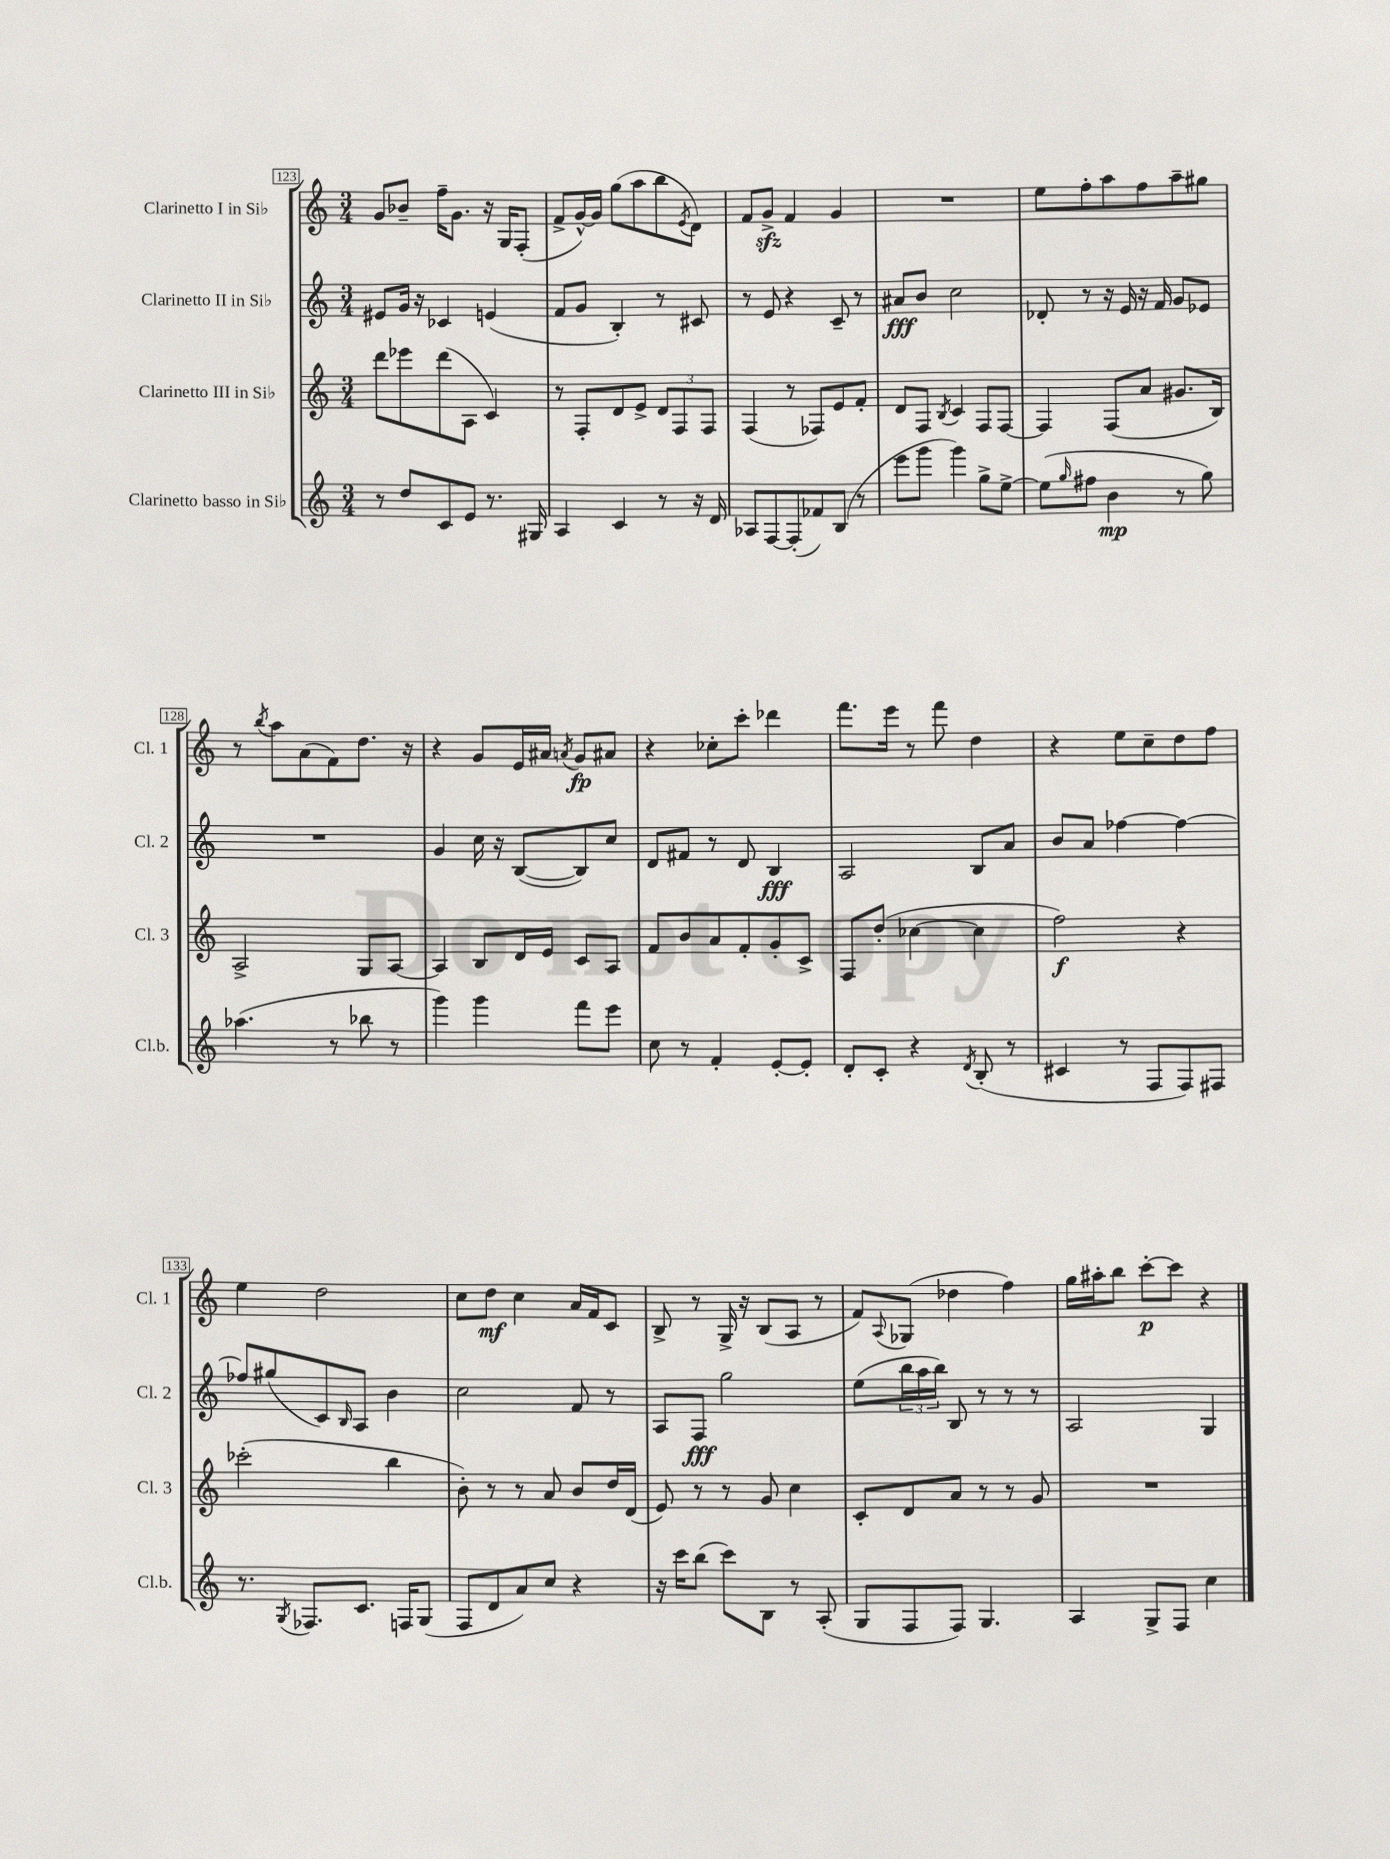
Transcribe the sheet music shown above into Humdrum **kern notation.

**kern	**kern	**kern	**kern
*staff4	*staff3	*staff2	*staff1
*clefG2	*clefG2	*clefG2	*clefG2
*k[]	*k[]	*k[]	*k[]
*M3/4	*M3/4	*M3/4	*M3/4
8r	8ddd	8e#	8g
8dd	8eee-	16g	8b-~
.	.	16r	.
8c	(8ddd	4c-	16ff~
.	.	.	8.g
8e	8A	.	.
8.r	4c)	(4e	16r
.	.	.	16G
.	.	.	(8F'
16G#	.	.	.
=	=	=	=
4A	8r	8f	8f^
.	8F'	8g	[16g^^)
.	.	.	16g]
4c	8d	4B')	(8gg
.	8e^	.	8aa
8r	12d	8r	8bb
.	12F	.	.
.	.	.	8qe
16r	.	8c#	8d)
.	12F	.	.
16d	.	.	.
=	=	=	=
8A-	(4F	8r	8f
[8F	.	8e	8g^
(8F']	8r	4r	4f
8f-)	8F-)	.	.
(8B	8e	8c~	4g
8r	8f'	8r	.
=	=	=	=
8eee	8d	8a#	2.r
8ggg	8F	8b	.
.	8qB	.	.
4ggg)	4c	2cc	.
8gg^	8F	.	.
[8ee^	[8F	.	.
=	=	=	=
(8ee]	4F]	8d-'	8ee
16qqgg	.	.	.
8ff#	.	8r	8ff'
4b	(8F	16r	8aa
.	.	16e	.
.	8a	16r	8ff
.	.	16f	.
8r	8.g#	8g	8aa~
8gg)	.	8e-	8gg#
.	16B)	.	.
=	=	=	=
(4.aa-	2A^	2.r	8r
.	.	.	8qbb
.	.	.	8aa
.	.	.	(8a
8r	.	.	8f)
8bb-	8G	.	8.dd
8r	[8A	.	.
.	.	.	16r
=	=	=	=
4ggg)	4A]	4g	4r
4ggg	8B	16cc	8g
.	.	16r	.
.	16d	([8B	16e
.	16e	.	16a#
.	.	.	8qa
8fff	8c	8B])	8g
8eee	8A	8cc	8a#
=	=	=	=
8cc	8f	8d	4r
8r	8b	8f#	.
4f'	8a	8r	8cc-'
.	8f'	8d	8ccc'
[8e'	8g'	4B	4ddd-
8e']	8c^	.	.
=	=	=	=
8d'	8F	2A	8.fff
8c'	(8dd'	.	.
.	.	.	16eee
4r	[4cc-	.	8r
.	.	.	8fff
8qd	.	.	.
(8B'	4cc-]	8B	4dd
8r	.	8a	.
=	=	=	=
4c#	2ff)	8b	4r
.	.	8a	.
8r	.	[4ff-	8ee
8F	.	.	8cc~
8F)	4r	4ff-_	8dd
8F#	.	.	8ff
=	=	=	=
8.r	(2ccc-'	8ff-]	4ee
.	.	(8gg#	.
8qG	.	.	.
8.F-	.	.	.
.	.	8c)	2dd
.	.	16qqB	.
8.c	.	8A	.
.	4bb	4b	.
16F	.	.	.
(8G	.	.	.
=	=	=	=
8F	8b')	2cc	8cc
8d	8r	.	8dd
8a)	8r	.	4cc
8cc	8a	.	.
4r	8b	8f	16a
.	.	.	16f
.	16dd	8r	8c
.	(16d	.	.
=	=	=	=
16r	8e)	8A	8B^
16ccc	.	.	.
(8bb	8r	8F	8r
8ccc)	8r	2gg	16G^
.	.	.	16r
8B	8g	.	(8B
8r	4cc	.	8A
(8A'	.	.	8r
=	=	=	=
8G	8c'	(8ee	8f)
.	.	.	8qqA
8F	8d	24bb	(8G-
.	.	24aa	.
.	.	24bb)	.
8F)	8a	8B	4dd-
4.G	8r	8r	.
.	8r	8r	4ff)
.	8g	8r	.
=	=	=	=
4A	2.r	2A	16gg
.	.	.	16aa#'
.	.	.	8bb
8G^	.	.	[8ccc'
8F	.	.	8ccc]
4cc	.	4G	4r
==	==	==	==
*-	*-	*-	*-
